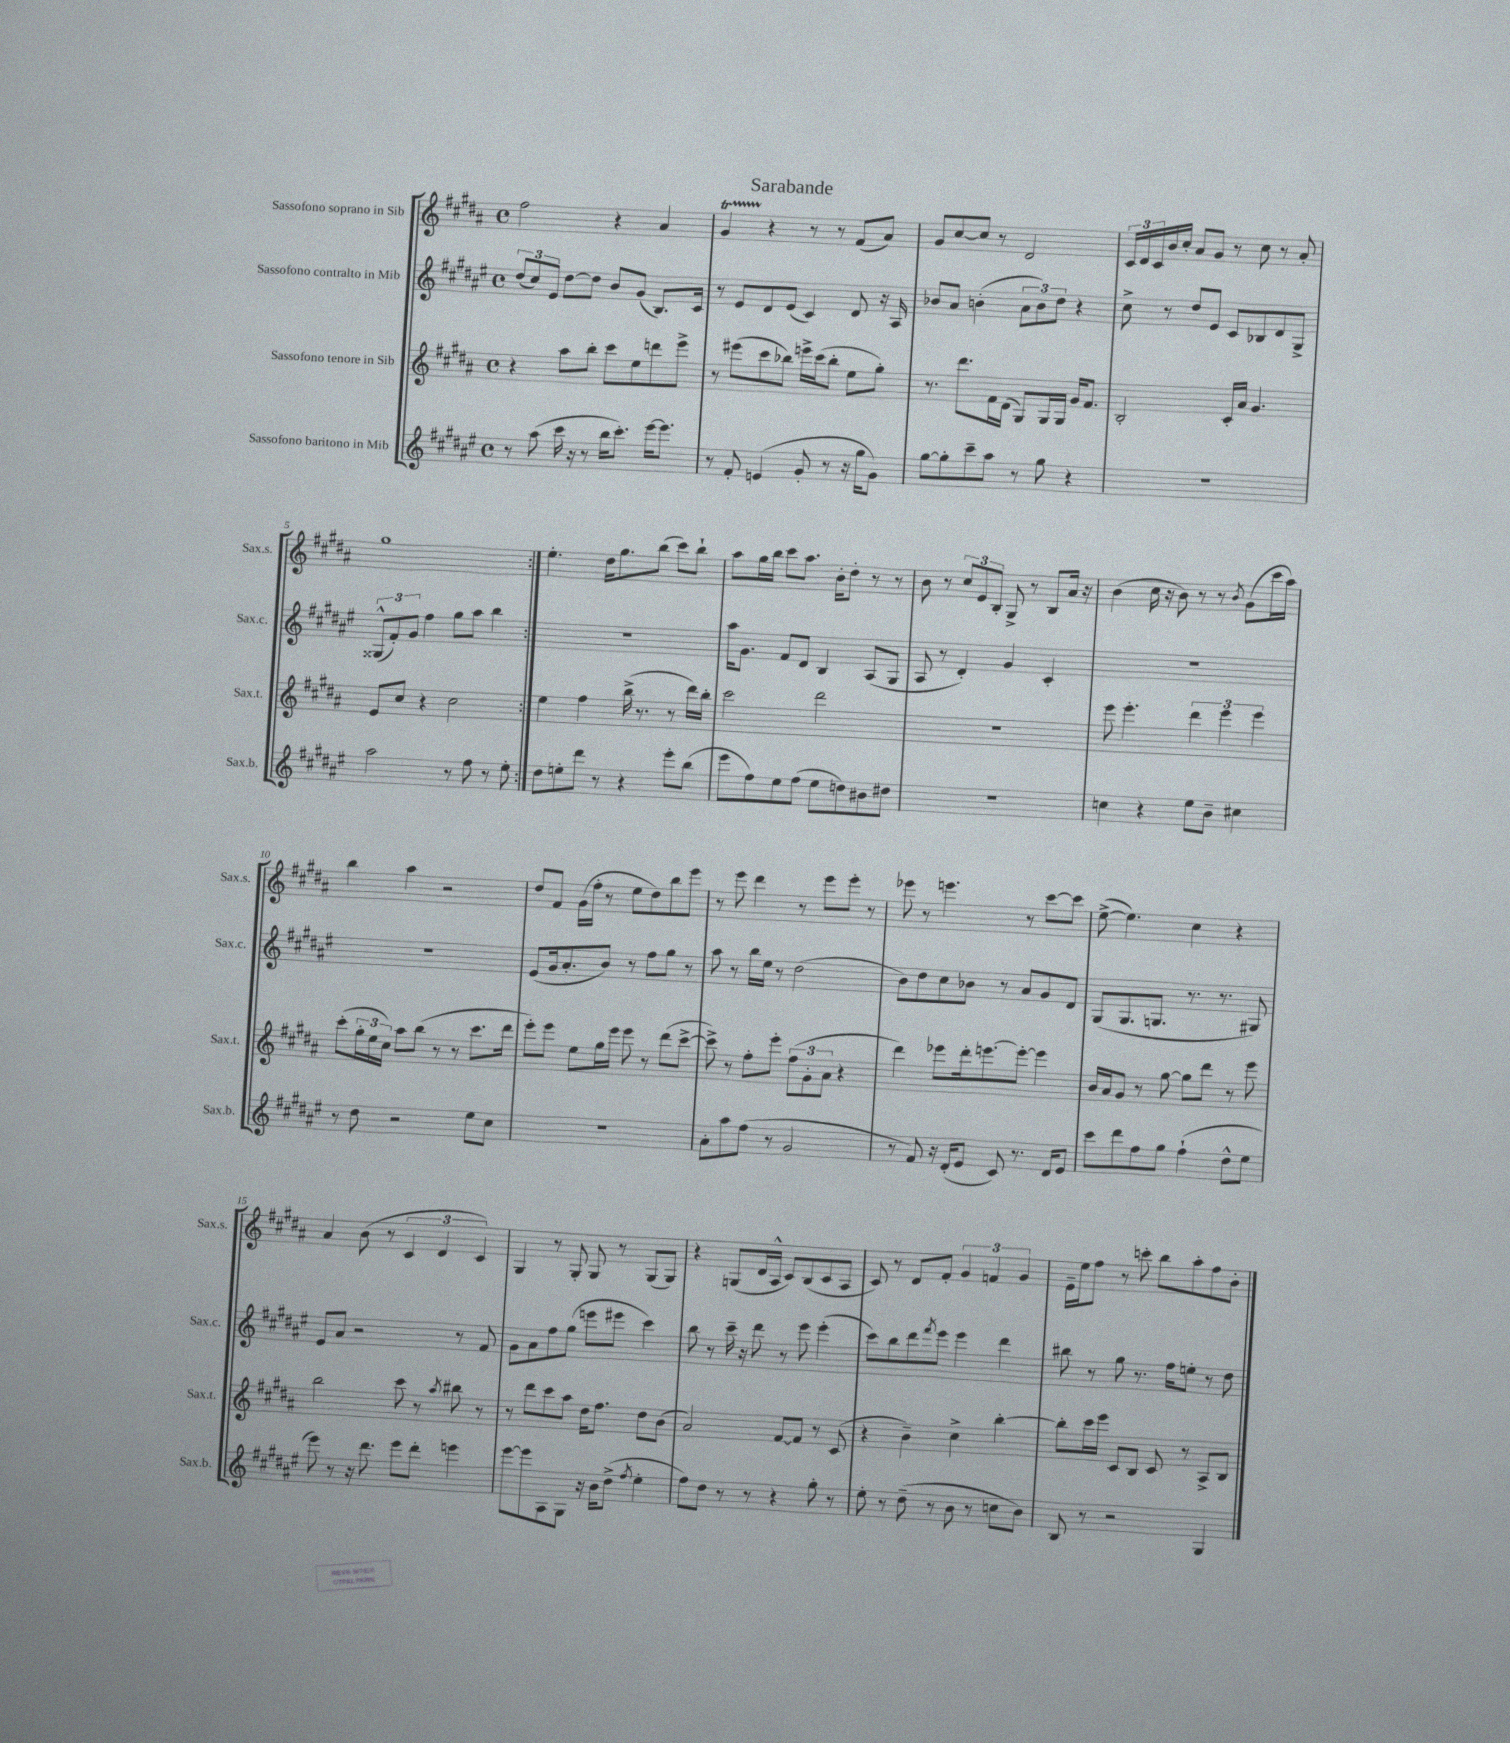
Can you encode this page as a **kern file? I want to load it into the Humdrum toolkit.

**kern	**kern	**kern	**kern
*staff4	*staff3	*staff2	*staff1
*clefG2	*clefG2	*clefG2	*clefG2
*k[f#c#g#d#a#e#]	*k[f#c#g#d#a#]	*k[f#c#g#d#a#e#]	*k[f#c#g#d#a#]
*M4/4	*M4/4	*M4/4	*M4/4
*met(c)	*met(c)	*met(c)	*met(c)
8r	4r	(12dd#	2ff#
.	.	12cc#)	.
(8aa#	.	.	.
.	.	12e#	.
16ccc#	8aa#	[8dd#	.
16r	.	.	.
8r	8bb'	8dd#]	.
16bb	8ccc#	8b	4r
8.ccc#')	.	.	.
.	8ee	(8g#	.
[16eee#	8ddd	8.B)	4a#
8.eee#]	.	.	.
.	8eee^	.	.
.	.	16c#	.
=	=	=	=
8r	8r	8r	4g#
8f#'	(8eee#	8e#	.
(4e	8ccc#	8d#	4r
.	8bb-)	(8e#	.
8g#'	16eee^	4c#)	8r
.	(16ccc#	.	.
8r	8bb-'	.	8r
16r	8ee	8d#	(8f#
16gg#	.	.	.
8g#)	8gg#')	16r	8a#)
.	.	16A#	.
=	=	=	=
[8gg#	8.r	8b-	8g#
8gg#']	.	8a#	[8cc#
.	8.ddd#	.	.
8ccc#~	.	(4b'	8cc#]
8aa#	16f#	.	8r
.	(16d#	.	.
8r	8G#)	12a#	2d#
.	.	12b)	.
8gg#	16G#	.	.
.	.	12dd#	.
.	16G#	.	.
4r	16g#	4r	.
.	8.f#	.	.
=	=	=	=
1r	2B'	8cc#^	24c#
.	.	.	24d#
.	.	.	24c#
.	.	8r	16b
.	.	.	16cc#'
.	.	8dd#	8a#
.	.	8e#	8g#
.	16c#'	8c#	8r
.	16a#	.	.
.	4.g#	8B-	8cc#
.	.	8d#	8r
.	.	8G#^	8a#'
=	=	=	=
2aa#	8e	(12G##^^	1gg#
.	.	12f#')	.
.	8cc#	.	.
.	.	12g#	.
.	4r	4ff#	.
8r	2cc#	8gg#	.
8ff#	.	8aa#	.
8r	.	4bb	.
8ee#'	.	.	.
=:|!	=:|!	=:|!	=:|!
8dd#	4ee	1r	4.ee'
8ee'	.	.	.
8ddd#	4ff#	.	.
8r	.	.	16dd#
.	.	.	8.gg#
4r	(16bb^	.	.
.	8.r	.	.
.	.	.	(8bb
8eee#'	8r	.	8ccc#)
(8bb	16ddd#)	.	8bb`
.	16bb'	.	.
=	=	=	=
8eee#	2ccc#	16aa#	8aa#
.	.	8.g#	.
8ff#)	.	.	16gg#
.	.	.	16bb
8ee#	.	8f#	8ccc#
(8ff#	.	8d#	8.aa#
8ee#	2ddd#	4B	.
.	.	.	16b'
8dd)	.	.	8dd#'
8b#	.	(8A#	8r
8dd#	.	8G#	8r
=	=	=	=
1r	1r	8A#	8b
.	.	8r	8r
.	.	4d#')	12cc#
.	.	.	12e
.	.	.	12B'
.	.	4g#	8G#^
.	.	.	8r
.	.	4c#'	8B
.	.	.	16a#
.	.	.	16r
=	=	=	=
4cc	8eee	1r	(4b
.	4.eee'	.	.
4r	.	.	16cc#
.	.	.	16r
.	.	.	8b)
8ee#	6ddd#	.	8r
8b~	.	.	8r
.	6eee	.	.
.	.	.	8qb
4cc#	.	.	(8g#
.	6eee	.	.
.	.	.	16ccc#
.	.	.	16aa#)
=	=	=	=
8r	(8ccc#'	1r	4bb
8dd#	24gg#'	.	.
.	24ee	.	.
.	24cc#)	.	.
2r	8aa#	.	4aa#
.	(8bb	.	.
.	8r	.	2r
.	8r	.	.
8ee#	8.ccc#	.	.
8cc#	.	.	.
.	16ddd#	.	.
=	=	=	=
1r	8eee')	(8e#	8dd#
.	8eee	16g#	8f#
.	.	8.a#'	.
.	8ee	.	(16g#
.	.	.	16ff#'
.	16gg#	8b)	8r
.	16eee	.	.
.	8eee	8r	8ee
.	8r	8ff#	8dd#)
.	(8ddd#	8gg#	8bb
.	[8ccc#^	8r	8eee
=	=	=	=
8a#'	8ccc#^])	8aa#	8r
8aa#	8r	8r	8eee
(8ff#	8ff#'	16bb	4ddd#
.	.	16ee#	.
8r	8eee'	8r	.
2g#	(12ff#	(2dd#	8r
.	12g#'	.	.
.	.	.	8eee
.	12a#	.	.
.	4r	.	8eee'
.	.	.	8r
=	=	=	=
8r	4ddd#)	8b)	8eee-
8f#)	.	8dd#	8r
16r	8eee-	8cc#	4.eee
(16d#'	.	.	.
8e#	16ddd#'	8b-	.
.	[8.eee	.	.
8c#)	.	8r	.
8.r	8eee'_	8a#	8r
.	4eee]	8g#	[8ccc#
16d#	.	.	.
8e#	.	8d#	8ccc#]
=	=	=	=
8ccc#	16b	(8G#	([8ee^
.	16a#	.	.
8ddd#	8g#	8.G#	4.ee])
8ff#	8r	.	.
.	.	8.G	.
8gg#	[8gg#	.	.
(4ff#`	8gg#]	8.r	4cc#
.	8ddd#	.	.
.	.	8.r	.
8dd#^^	8r	.	4r
8ee#	8eee	8G#)	.
=	=	=	=
8eee#)	2bb	8e#	4a#
8r	.	8a#	.
16r	.	2r	(8b
8.ddd#	.	.	.
.	.	.	8r
8eee#	8ccc#	.	6c#
8ddd#'	8r	.	.
.	.	.	6d#
.	8qaa#	.	.
4eee	8bb#	8r	.
.	.	.	6c#)
.	8r	8f#	.
=	=	=	=
[8eee#	8r	8g#	4G#
8eee#]	8ddd#	8a#	.
8A#	8ccc#	8ff#	8r
8G#	8aa#	(8gg#	8G#'
16r	16dd#	8eee	8G#
16b	8.ff#	.	.
(8dd#^	.	8eee#	8r
8qff#	.	.	.
4ee#'	8dd#	4ccc#)	(8G#
.	(8b	.	8G#)
=	=	=	=
8ff#)	2a#)	8bb	4r
8dd#	.	8r	.
8r	.	16ccc#~	(8G
.	.	16r	.
8r	.	8ddd#	16d#
.	.	.	16A#^^
4r	[8f#	8r	8c#)
.	8f#]	8eee#	(8B
8gg#'	8r	(4eee#'	8c#
8r	(8c#	.	8A#
=	=	=	=
8ee#'	4r	8ccc#)	8c#)
8r	.	8bb	8r
(8dd#~	4b~)	8ddd#	8d#
.	.	8qfff#	.
8r	.	8eee#	8f#'
8b	4cc#^	4eee#	6g#
8r	.	.	.
.	.	.	6f
8cc	[4bb'	4ddd#	.
.	.	.	6g#
8b)	.	.	.
=	=	=	=
8B	8bb']	8bb#	16e~
.	.	.	16ee
8r	16ccc#	8r	8ff#
.	16eee	.	.
2r	8c#	8gg#	8r
.	8B	8.r	8ccc'
.	8c#	.	8bb
.	.	16ff#	.
.	8r	8ee'	8aa#'
4G#	8A#^	8r	8ff#
.	8B	8dd#	8b'
==	==	==	==
*-	*-	*-	*-
